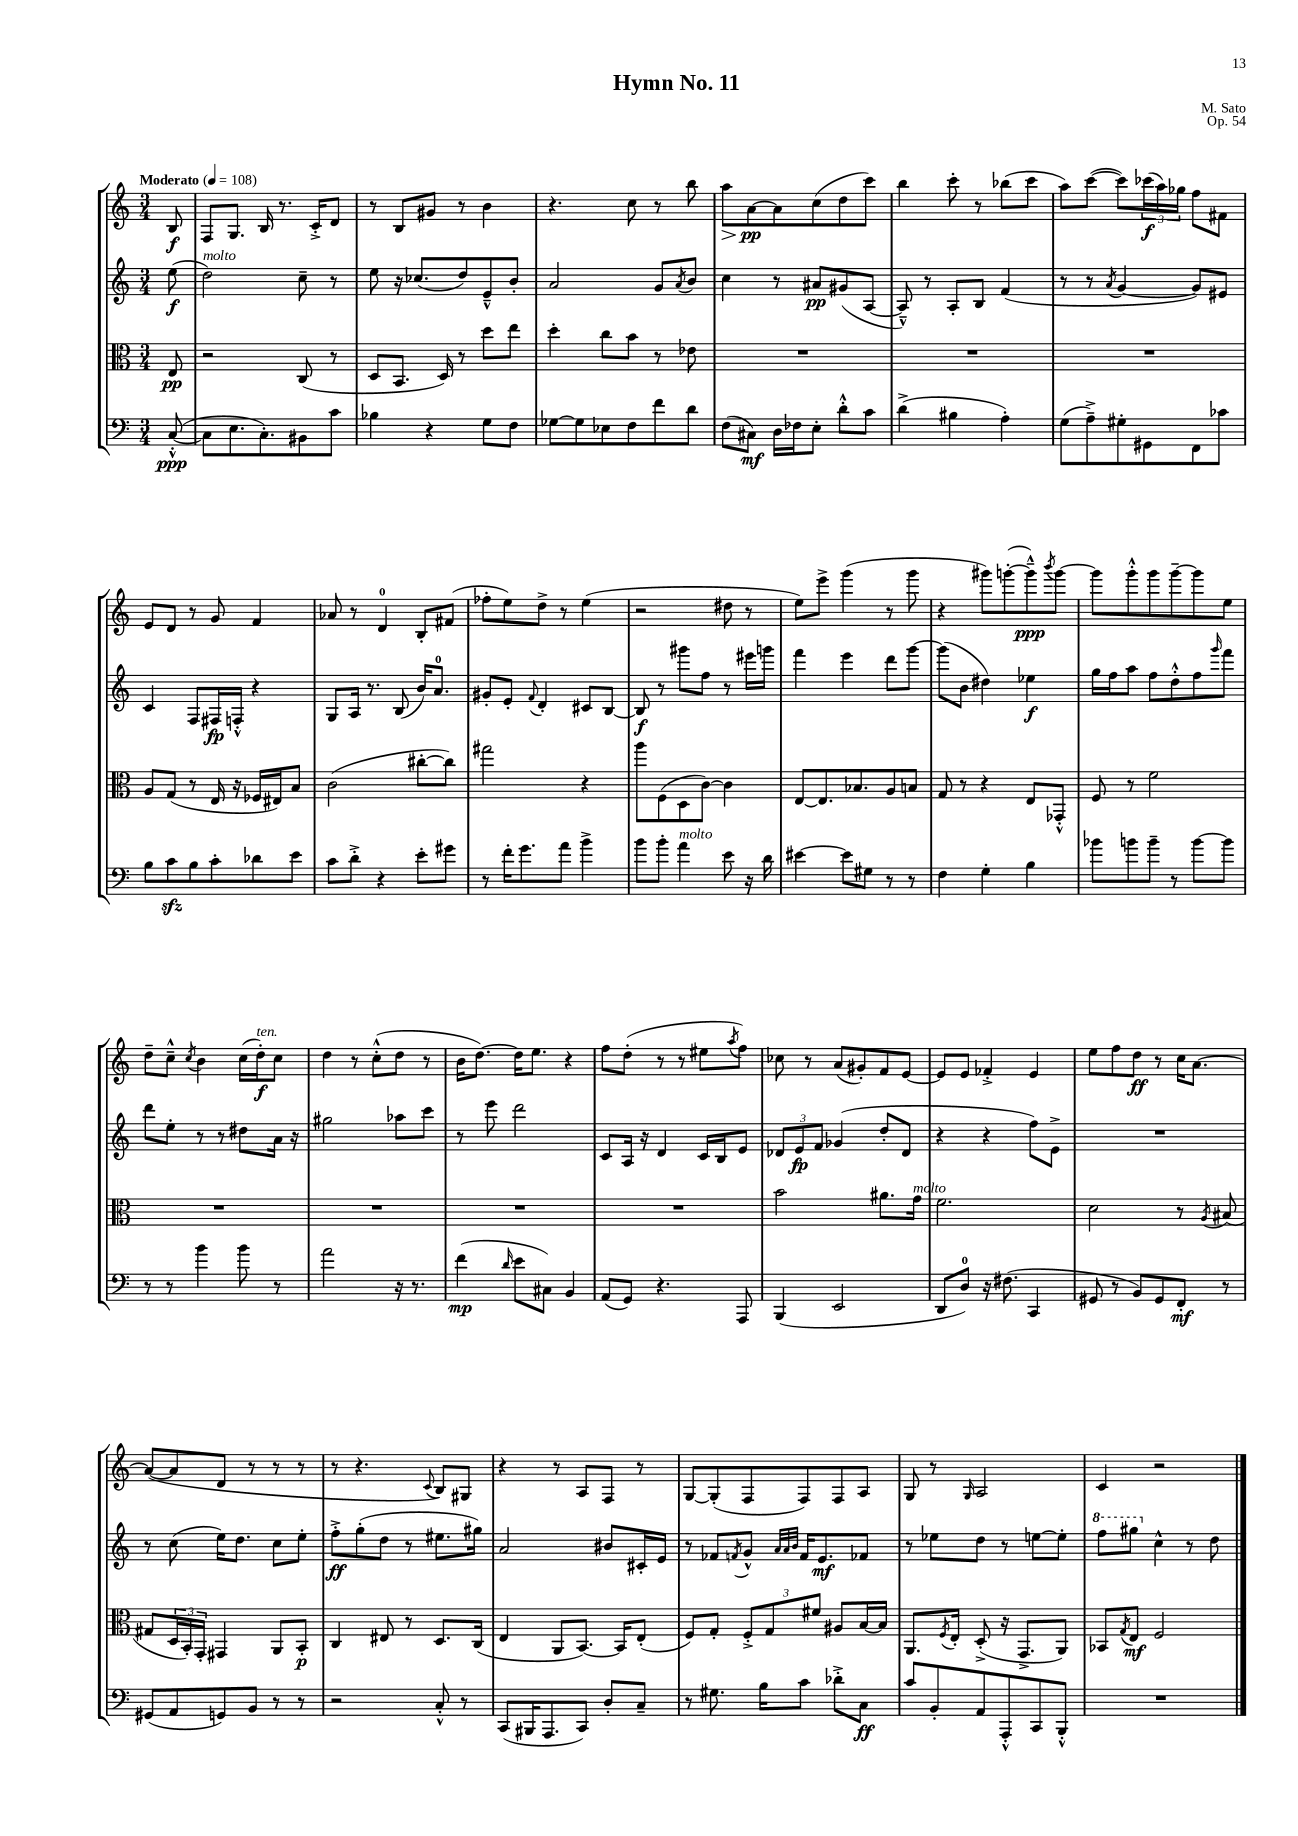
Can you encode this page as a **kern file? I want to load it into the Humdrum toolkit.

**kern	**kern	**kern	**kern
*staff4	*staff3	*staff2	*staff1
*clefF4	*clefC3	*clefG2	*clefG2
*k[]	*k[]	*k[]	*k[]
*M3/4	*M3/4	*M3/4	*M3/4
*MM108	*MM108	*MM108	*MM108
([8C'^^	8E	(8ee	8B
=	=	=	=
8C]	2r	2dd)	8F
8.E	.	.	8.G
8.C')	.	.	16B
.	.	.	8.r
8BB#	(8C	8cc~	.
.	.	.	16c'^
8c	8r	8r	8d
=	=	=	=
4B-	8D	8ee	8r
.	8.BB	16r	8B
.	.	(8.cc-	.
4r	.	.	8g#
.	16D)	.	.
.	8r	8dd)	8r
8G	8dd	8e~^^	4b
8F	8ee	8b'	.
=	=	=	=
[8G-	4dd'	2a	4.r
8G-]	.	.	.
8E-	8cc	.	.
8F	8b	.	8cc
8f	8r	8g	8r
.	.	8qa	.
8d	8e-	8b	8bb
=	=	=	=
(8F	2.r	4cc	8aa
8C#)	.	.	[8a
16D	.	8r	8a]
16F-	.	.	.
8E'	.	8a#	(8cc
8d'^^	.	(8g#	8dd
8c	.	[8A	8ccc)
=	=	=	=
(4d^	2.r	8A~^^])	4bb
.	.	8r	.
4B#	.	8A'	8ccc'
.	.	8B	8r
4A')	.	(4f	(8bb-
.	.	.	8ccc
=	=	=	=
(8G	2.r	8r	8aa)
8A~^)	.	8r	([8ccc
.	.	8qa	.
8G#'	.	[4g	8ccc])
8GG#	.	.	(24ccc-
.	.	.	24aa)
.	.	.	24gg-
8FF	.	8g])	8ff
8c-	.	8e#	8f#
=	=	=	=
8B	8A	4c	8e
8c	(8G	.	8d
8B	8r	8F	8r
8c'	16E	16F#	8g
.	16r	16F'^^	.
8d-	16F-	4r	4f
.	16E#)	.	.
8e	8B	.	.
=	=	=	=
8c	(2c	8G	8a-
8d'^	.	16A	8r
.	.	8.r	.
4r	.	.	4d
.	.	(8B	.
8e'	[8cc#'	16b)	8B'
.	.	8.a	.
8g#	8cc#])	.	(8f#
=	=	=	=
8r	2gg#	8g#'	8ff-'
16f'	.	8e'	8ee)
8.g	.	.	.
.	.	8qqf	.
.	.	4d'	8dd^
8a	.	.	8r
4b^	4r	8c#	(4ee
.	.	[8B	.
=	=	=	=
8b	8aa	8B]	2r
8b'	(8F	8r	.
4a	8D	8ggg#	.
.	[8c)	8ff	.
8e	4c]	8r	8dd#
16r	.	16eee#	8r
16d	.	16ggg	.
=	=	=	=
[4e#	[8E	4fff	8ee)
.	8.E]	.	8eee^
8e#]	.	4eee	(4ggg
.	8.B-	.	.
8G#	.	.	.
8r	8A	8ddd	8r
8r	8B	[8ggg	8ggg
=	=	=	=
4F	8G	(8ggg]	4r
.	8r	8b	.
4G'	4r	4dd#)	8ggg#)
.	.	.	([8ggg'
4B	8E	4ee-	8ggg~^^])
.	.	.	8qbbb
.	8GG-'^^	.	[8ggg
=	=	=	=
8b-	8F	16gg	8ggg]
.	.	16ff	.
8b	8r	8aa	8ggg'^^
8b~	2f	8ff	8ggg
8r	.	8dd'^^	[8ggg~
[8b	.	8ff	8ggg]
.	.	16qqggg	.
8b]	.	8fff	8ee
=	=	=	=
8r	2.r	8ddd	8dd~
8r	.	8ee'	8cc~^^
.	.	.	8qcc
4b	.	8r	4b
.	.	8r	.
8b	.	8dd#	(16cc
.	.	.	16dd')
8r	.	16a	8cc
.	.	16r	.
=	=	=	=
2a	2.r	2gg#	4dd
.	.	.	8r
.	.	.	(8cc'^^
16r	.	8aa-	8dd
8.r	.	.	.
.	.	8ccc	8r
=	=	=	=
(4f	2.r	8r	16b
.	.	.	[8.dd)
.	.	8eee	.
16qqd	.	.	.
8e	.	2ddd	16dd]
.	.	.	8.ee
8C#)	.	.	.
4BB	.	.	4r
=	=	=	=
(8AA	2.r	8c	8ff
8GG)	.	16A	(8dd'
.	.	16r	.
4.r	.	4d	8r
.	.	.	8r
.	.	16c	8ee#
.	.	16B	.
.	.	.	8qaa
8AAA	.	8e	8ff)
=	=	=	=
(4BBB	2b	12d-	8cc-
.	.	12e	.
.	.	.	8r
.	.	12f	.
2EE	.	(4g-	(8a
.	.	.	8g#')
.	8.a#	8dd'	8f
.	.	8d-	[8e
.	16g	.	.
=	=	=	=
8DD	2.f	4r	8e]
8D)	.	.	8e
16r	.	4r	4f-'^
(8.F#	.	.	.
4CC	.	8ff)	4e
.	.	8e^	.
=	=	=	=
8GG#	2d	2.r	8ee
8r	.	.	8ff
8BB)	.	.	8dd
8GG#	.	.	8r
8FF'	8r	.	16cc
.	.	.	[8.a
.	8qA	.	.
8r	(8B#	.	.
=	=	=	=
(8GG#	8G#	8r	(8a_
8AA	24D	(8cc	8a]
.	24BB')	.	.
.	24GG'	.	.
8GG)	4GG#	16ee)	8d
.	.	8.dd	.
8BB	.	.	8r
8r	8AA	8cc	8r
8r	8BB'	8ee'	8r
=	=	=	=
2r	4C	8ff'^	8r
.	.	(8gg'	4.r
.	8E#	8dd	.
.	8r	8r	.
.	.	.	8qqc
8C'^^	8.D	8.ee#	8B)
8r	.	.	8G#
.	(16C	16gg#)	.
=	=	=	=
(8CC	4E	2a	4r
16BBB#	.	.	.
8.AAA	.	.	.
.	8AA	.	8r
8CC)	[8.BB)	.	8A
8D'	.	8b#	8F
.	16BB]	.	.
8C~	(8E'	16c#'	8r
.	.	16e	.
=	=	=	=
8r	8F)	8r	[8G
8.G#	8G'	8f-	(8G']
.	.	8qf	.
.	12F'^	8g^^	8F
16B	.	.	.
.	12G	.	.
.	.	32qqa	.
.	.	32qqa	.
.	.	32qqb	.
8c	.	16f	8F)
.	12f#	.	.
.	.	8.e	.
8d-'^	8A#	.	8F
8C	[16B	8f-	8A
.	16B]	.	.
=	=	=	=
8c	8.AA	8r	8G
8BB'	.	8ee-	8r
.	8qF	.	.
.	16E'	.	.
.	.	.	16qqG
8AA	(8D'^	8dd	2A
8AAA'^^	16r	8r	.
.	8.GG^	.	.
8CC	.	[8ee	.
8BBB'^^	8AA)	8ee']	.
=	=	=	=
2.r	8BB-	8fff	4c
.	8qG	.	.
.	8E	8ggg#	.
.	2F	4cc^^	2r
.	.	8r	.
.	.	8dd	.
==	==	==	==
*-	*-	*-	*-
